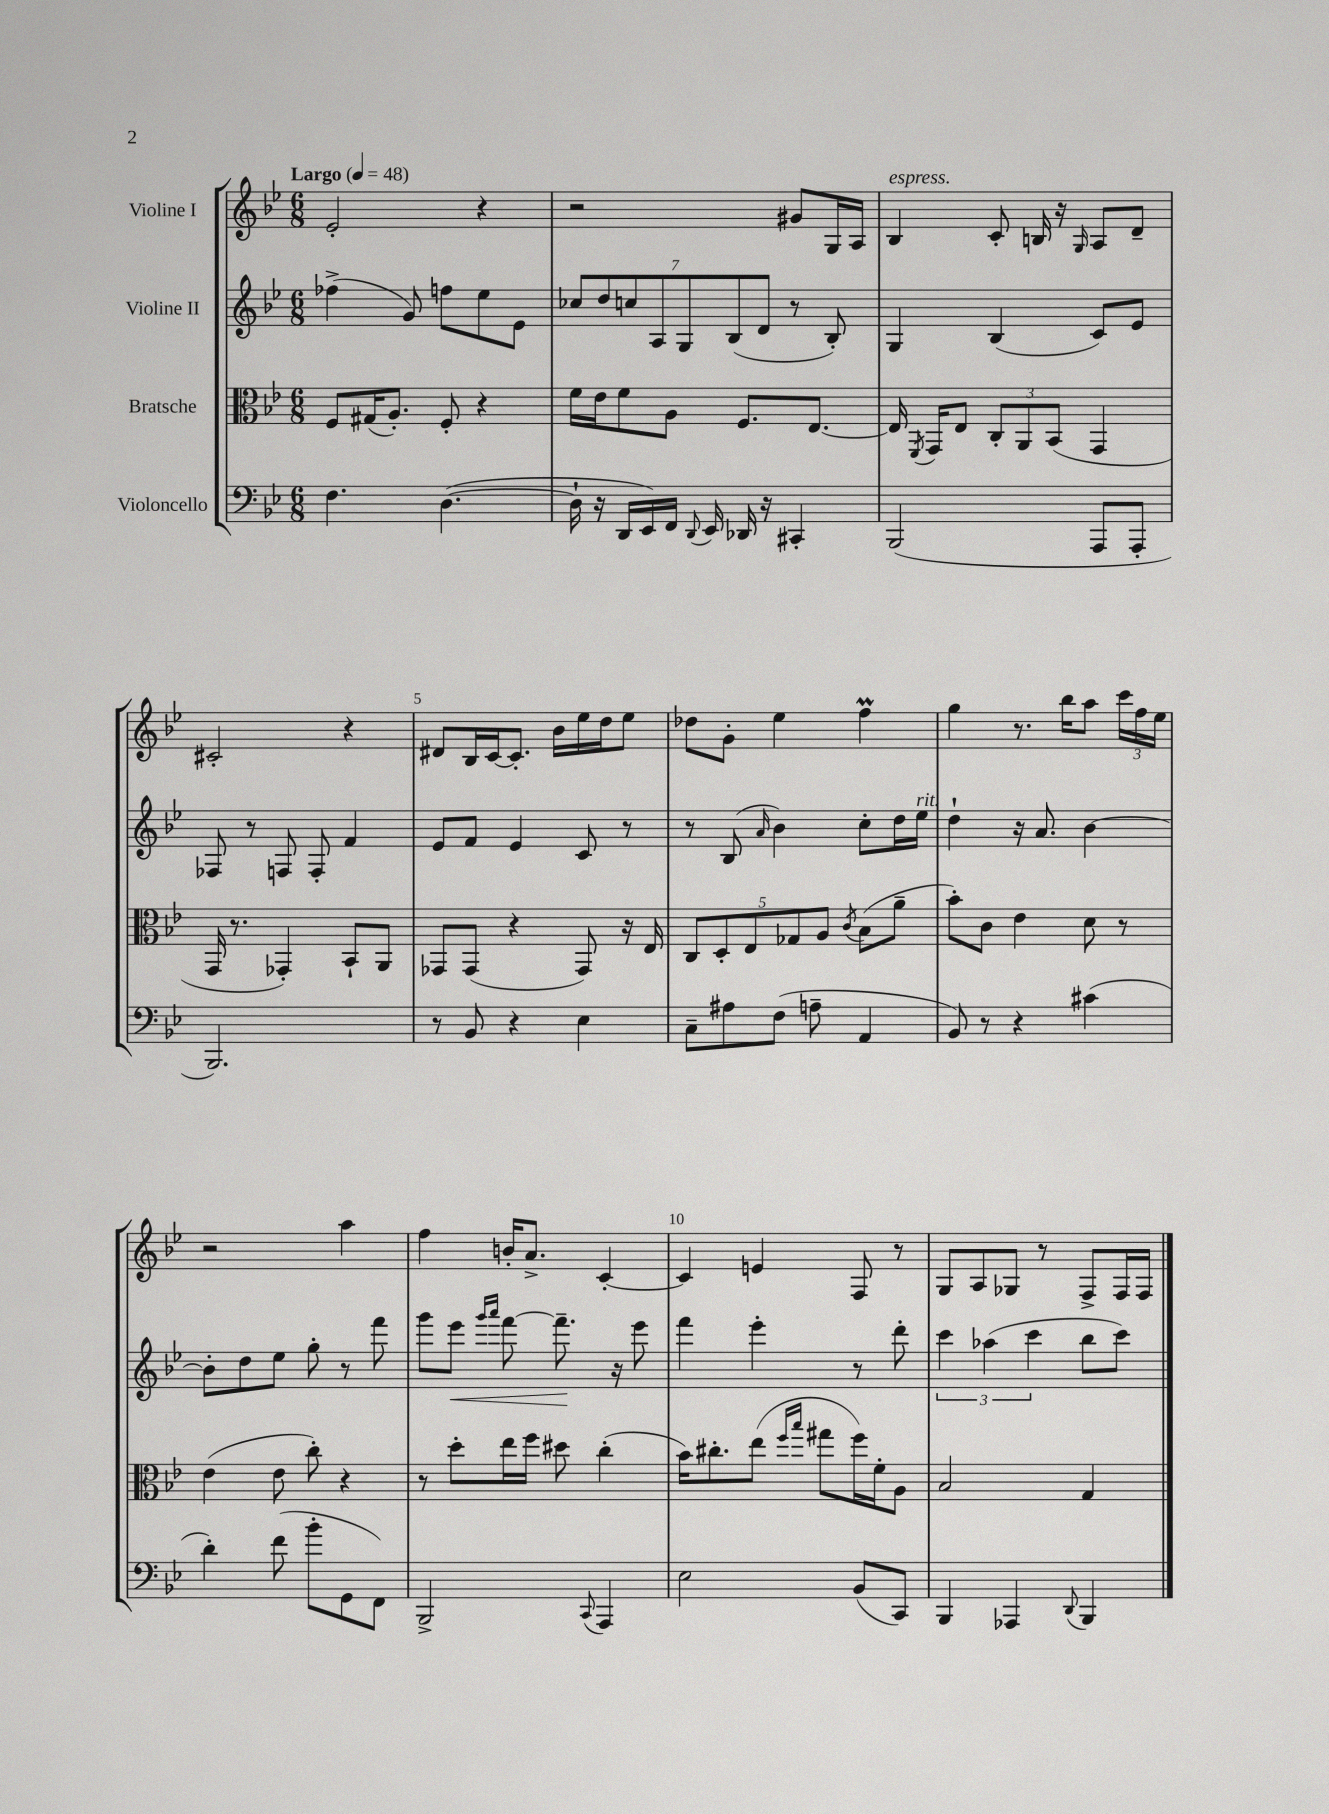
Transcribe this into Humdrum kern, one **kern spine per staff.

**kern	**kern	**kern	**dynam	**kern
*part4	*part3	*part2	*part2	*part1
*staff4	*staff3	*staff2	*staff2	*staff1
*I"Violoncello	*I"Bratsche	*I"Violine II	*	*I"Violine I
*clefF4	*clefC3	*clefG2	*	*clefG2
*k[b-e-]	*k[b-e-]	*k[b-e-]	*	*k[b-e-]
*M6/8	*M6/8	*M6/8	*	*M6/8
*MM48	*MM48	*MM48	*	*MM48
=1	=1	=1	=1	=1
!	!	!	!	!LO:TX:a:B:t=Largo
4.F\	8F/L	(4ff-X^\	.	2e-'/
.	(16G#X/K	.	.	.
.	8.A'/J)	.	.	.
.	.	8g/)	.	.
([4.D\	8F'/	8ffn\L	.	.
.	4r	8ee-\	.	4r
.	.	8e-\J	.	.
=2	=2	=2	=2	=2
16D`\]	16f\LL	14cc-X/L	.	2r
16r	16e-\J	.	.	.
.	.	14dd/	.	.
16DD/LL	8f\	.	.	.
.	.	14ccn/	.	.
16EE-/)	.	.	.	.
.	.	14A/	.	.
16FF/JJ	8A\J	.	.	.
.	.	14G/	.	.
8qqDD/	.	.	.	.
16EE-/	.	.	.	.
.	.	(14B-/	.	.
16DD-X/	8.F/L	.	.	.
.	.	14d/J	.	.
16r	.	.	.	.
4CC#X'/	.	8r	.	8g#X/L
.	[8.E-/J	.	.	.
.	.	8B-'/)	.	16G/L
.	.	.	.	16A/JJ
=3	=3	=3	=3	=3
!	!	!	!	!LO:TX:a:i:t=espress.
(2BBB-/	16E-/]	4G/	.	4B-/
.	8qFF/	.	.	.
.	16GG/KL	.	.	.
.	8E-/J	.	.	.
.	12C'/L	(4B-/	.	8c'/
.	12AA/	.	.	.
.	.	.	.	16Bn/
.	(12BB-/J	.	.	.
.	.	.	.	16r
.	.	.	.	16qqG/
8AAA/L	4GG/	8c/L)	.	8A/L
8AAA'/J	.	8e-/J	.	8d~/J
!!LO:LB:g=z
=4	=4	=4	=4	=4
2.BBB-/)	16GG/	8F-X/	.	2c#X'/
.	8.r	.	.	.
.	.	8r	.	.
.	4GG-X'/)	8Fn/	.	.
.	.	8F'/	.	.
.	8BB-`/L	4f/	.	4r
.	8AA/J	.	.	.
=5	=5	=5	=5	=5
8r	8GG-X/L	8e-/L	.	8d#X/L
8BB-/	(8GG-/J	8f/J	.	16B-/L
.	.	.	.	[16c/J
4r	4r	4e-/	.	8.c'/J]
.	.	.	.	16b-\LL
4E-\	8GG-/)	8c/	.	16ee-\
.	.	.	.	16dd\J
.	16r	8r	.	8ee-\J
.	16E-/	.	.	.
=6	=6	=6	=6	=6
8C~\L	10C/L	8r	.	8dd-X\L
.	10D'/	.	.	.
8A#X\	.	(8B-/	.	8g'\J
.	10E-/	.	.	.
.	.	16qqa/	.	.
(8F\J	.	4b-\)	.	4ee-\
.	10G-X/	.	.	.
8An~\	.	.	.	.
.	10A/J	.	.	.
.	8qc/	.	.	.
4AA/	(8B-\L	8cc'\L	.	4ffM\
.	8a~\J	16dd\L	.	.
!	!	!LO:TX:a:i:t=rit.	!	!
.	.	16ee-\JJ	.	.
=7	=7	=7	=7	=7
8BB-/)	8b-'\L)	4dd`\	.	4gg\
8r	8c\J	.	.	.
4r	4e-\	16r	.	8.r
.	.	8.a/	.	.
.	.	.	.	16bb-\KL
(4c#X\	8d\	[4b-\	.	8aa\J
.	8r	.	.	24ccc\LL
.	.	.	.	24ff\
.	.	.	.	24ee-\JJ
!!LO:LB:g=z
=8	=8	=8	=8	=8
4d'\)	(4e-\	8b-'\L]	.	2r
.	.	8dd\	.	.
(8f\	8e-\	8ee-\J	.	.
8b-'\L	8cc'\)	8gg'\	.	.
8GG\	4r	8r	.	4aa\
8FF\J)	.	8fff\	.	.
=9	=9	=9	=9	=9
2BBB-^/	8r	8ggg\L	.	4ff\
!	!	!	!LO:HP:b	!
.	8dd'\L	8eee-\J	<	.
.	.	16qqggg/LL	.	.
.	.	16qqaaa/JJ	.	.
.	16ee-\L	[8fff\	.	16bn'/KL
.	16ff\JJ	.	.	8.a^/J
.	8dd#X\	8.fff~\]	.	.
8qqCC/	.	.	.	.
4AAA/	(4cc'\	.	.	[4c'/
.	.	16r	[	.
.	.	8eee-\	.	.
=10	=10	=10	=10	=10
2E-\	16b-\KL)	4fff\	.	4c/]
.	8.cc#X'\	.	.	.
.	(8ee-\J	4eee-'\	.	4en/
.	16qqff/LL	.	.	.
.	16qqbb-/JJ	.	.	.
.	8gg#X\L	.	.	.
(8BB-/L	16ff\L)	8r	.	8F/
.	16f'\J	.	.	.
8CC/J)	8A\J	8ddd'\	.	8r
=11	=11	=11	=11	=11
4BBB-/	2B-/	6ccc\	.	8G/L
.	.	.	.	8A/
.	.	(6aa-X\	.	.
4AAA-X/	.	.	.	8G-X/J
.	.	6ccc\	.	.
.	.	.	.	8r
8qqDD/	.	.	.	.
4BBB-/	4G/	8bb-\L	.	8F^/L
.	.	8ccc\J)	.	16F/L
.	.	.	.	16F/JJ
==	==	==	==	==
*-	*-	*-	*-	*-
